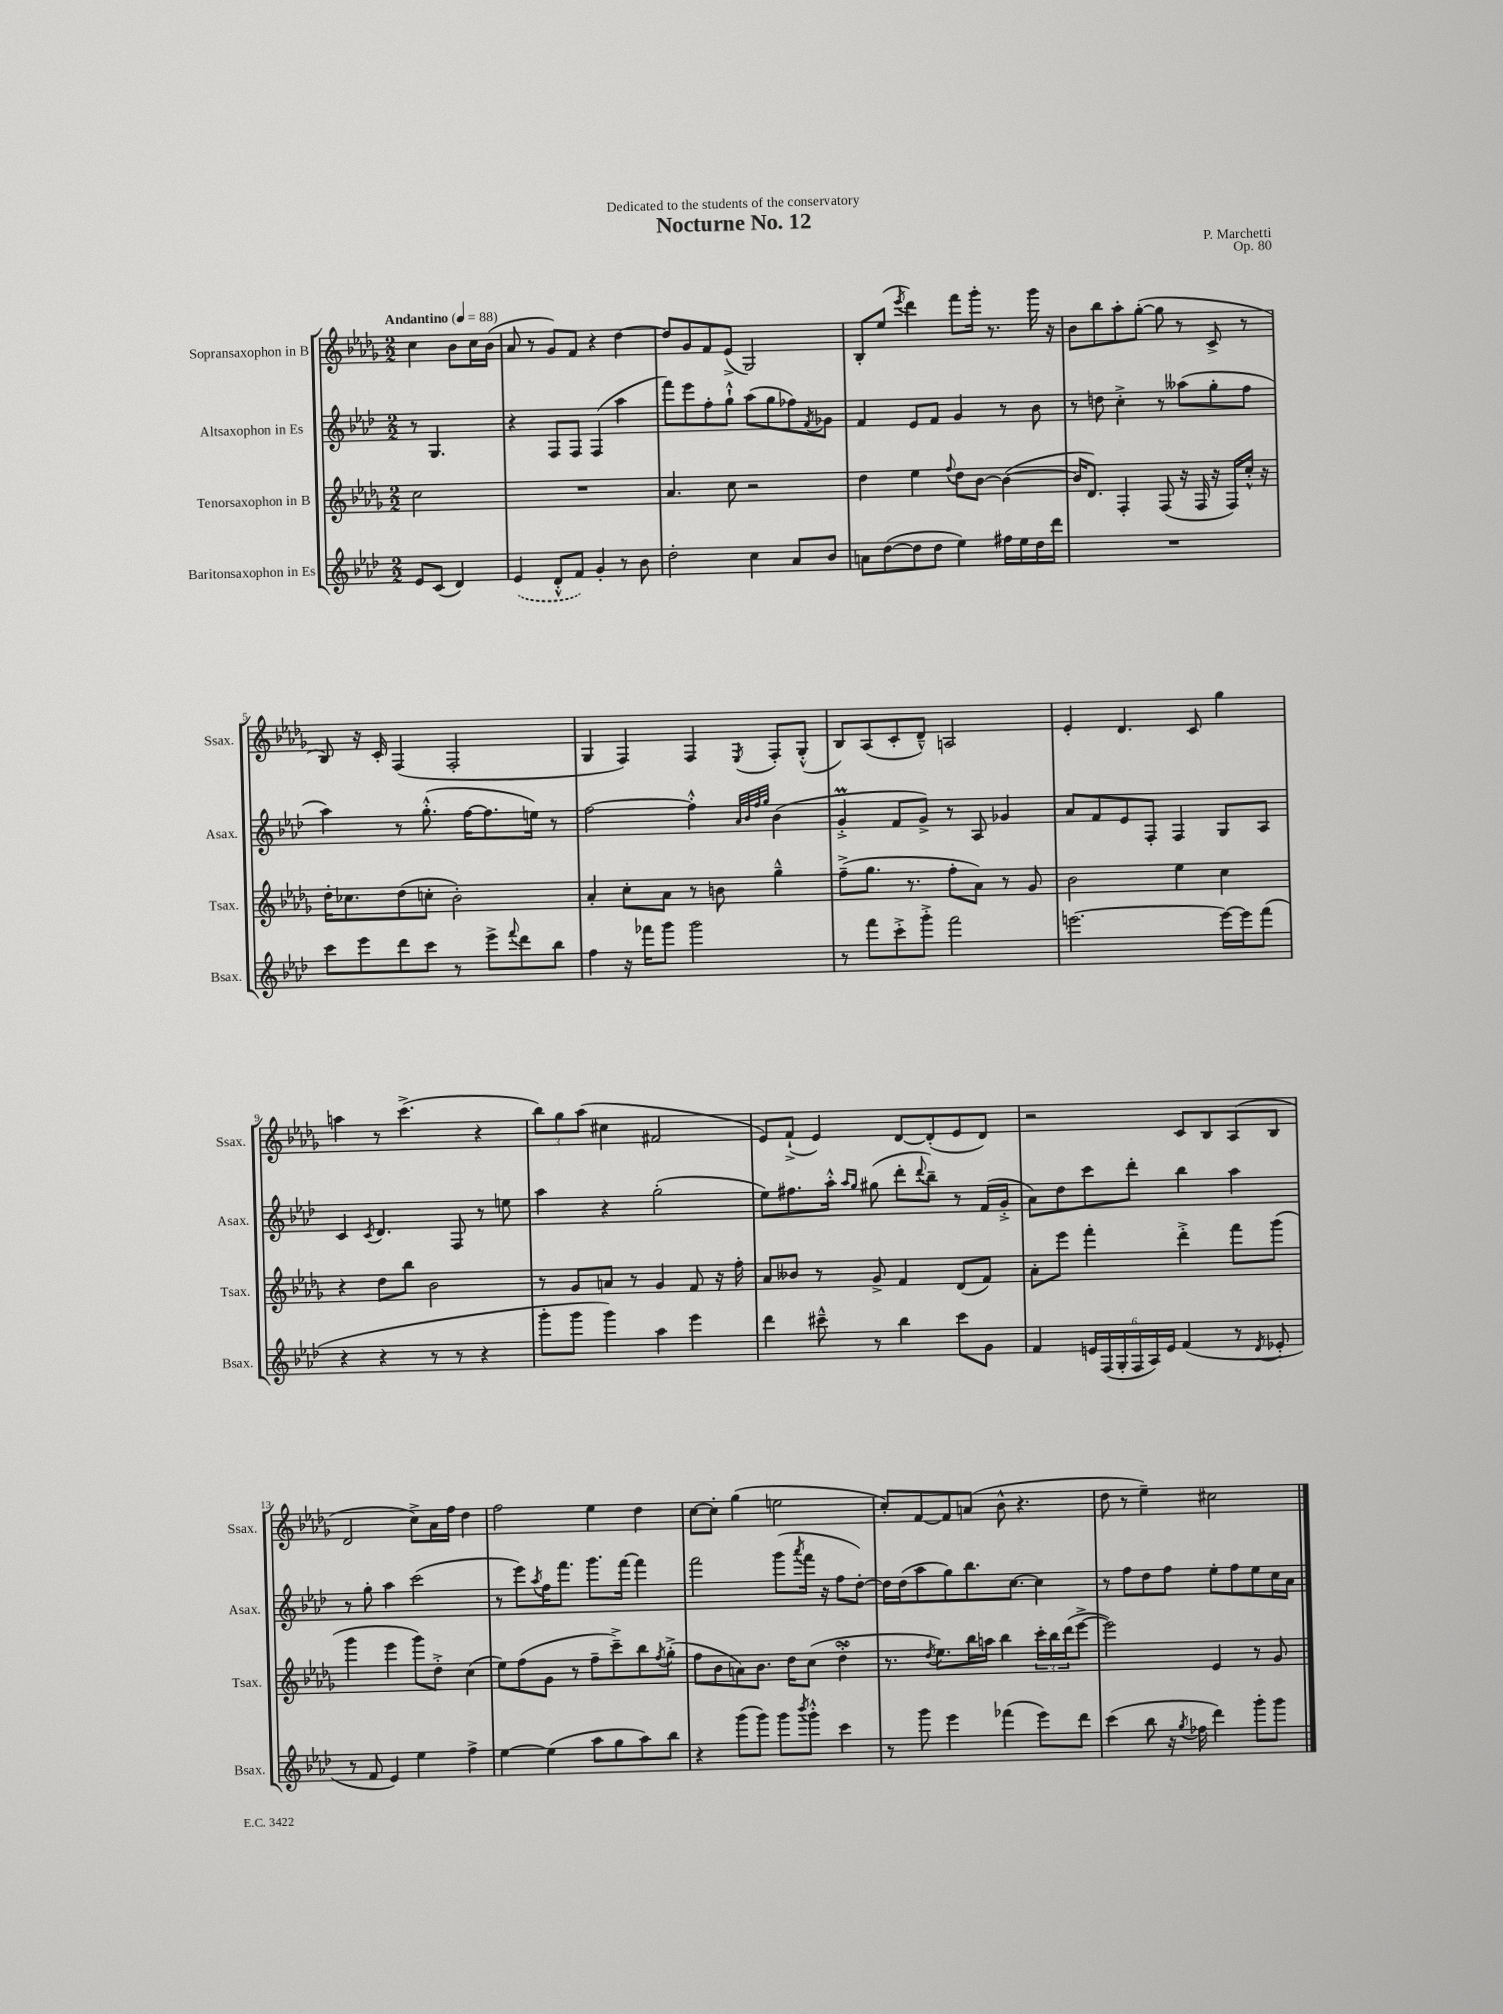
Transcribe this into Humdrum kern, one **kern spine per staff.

**kern	**kern	**kern	**kern
*part4	*part3	*part2	*part1
*staff4	*staff3	*staff2	*staff1
*I"Baritonsaxophon in Es	*I"Tenorsaxophon in B	*I"Altsaxophon in Es	*I"Sopransaxophon in B
*I'Bsax.	*I'Tsax.	*I'Asax.	*I'Ssax.
*clefG2	*clefG2	*clefG2	*clefG2
*k[b-e-a-d-]	*k[b-e-a-d-g-]	*k[b-e-a-d-]	*k[b-e-a-d-g-]
*M2/2	*M2/2	*M2/2	*M2/2
*MM88	*MM88	*MM88	*MM88
=	=	=	=
!	!	!	!LO:TX:a:B:t=Andantino
8e-/L	2cc\	8r	4cc\
(8c/J	.	4.G/	.
4d-/)	.	.	8b-\L
.	.	.	16cc\L
.	.	.	(16b-\JJ
=1	=1	=1	=1
(4e-/	1r	4r	8a-/
.	.	.	8r
8d-'^^/L	.	8F/L	8g-/L)
8f/J)	.	8F/J	8f/J
4g'/	.	(4F/	4r
8r	.	4aa-\	[4dd-\
8b-\	.	.	.
=2	=2	=2	=2
2dd-'\	4.a-/	8fff\L)	8dd-/L]
.	.	8eee-\	8g-/
.	.	8ff'\	8f/
.	8cc\	8gg`^^\J	(8e-^/J
4cc\	2r	(8aa-\L	2G-/)
.	.	8gg\	.
8a-/L	.	8ff-X\)	.
.	.	8qf/	.
8b-/J	.	8g-X\J	.
=3	=3	=3	=3
8an\L	4dd-\	4f/	8B-'/L
([8dd-\	.	.	(8ee-/J
.	.	.	8qeee-/
8dd-\]	4ee-\	8e-/L	4ddd-\)
8dd-\J	.	8f/J	.
.	8qqff/	.	.
4ee-\)	8dd-\L	4g/	8fff\L
.	[8b-\J	.	16ggg-'\Jk
.	.	.	8.r
16ff#X\LL	(4b-\_	8r	.
16ee-\	.	.	.
16dd-\	.	8b-\	16ggg-\
16ddd-\JJ	.	.	16r
=4	=4	=4	=4
1r	16b-/KL]	8r	8b-\L
.	8.d-/J)	.	.
.	.	8ddn\	8bb-\
.	4F'/	4cc'^\	8aa-'\
.	.	.	([8gg-'\J
.	(8F/	8r	8gg-\]
.	16r	(8aa--X\L	8r
.	16F/	.	.
.	16r	8gg'\	8c^/
.	16F/LL)	.	.
.	16cc'^^/JJ	8ff\J	8r
.	16r	.	.
!!LO:LB:g=z
=5	=5	=5	=5
8ccc\L	16dd-'\KL	4aa-\)	8B-/)
.	8.cc-X\	.	.
8eee-\	.	.	16r
.	.	.	16c'/
8ddd-\	(8dd-\	8r	(4F/
8ccc\J	8ccn'\J	(8.gg'^^\	.
8r	2b-'\)	.	2F'/
.	.	[16ff\KL	.
8eee-^\L	.	8.ff\]	.
8qqfff/	.	.	.
8ddd-\	.	.	.
.	.	16een\Jk)	.
8bb-\J	.	8r	.
=6	=6	=6	=6
4ff\	4a-'/	[2ff\	4G-/
16r	8cc'\L	.	4F/)
16fff-X\KL	.	.	.
8ggg\J	8a-\J	.	.
2ggg\	8r	4ff'^^\]	4F/
.	8bn\	.	.
.	.	32qqa-/LLL	.
.	.	32qqb-/	.
.	.	32qqff/	.
.	.	32qqgg/JJJ	8qE-/
.	4gg-~^^\	(4b-\	8F'/L
.	.	.	(8G-'^^/J
=7	=7	=7	=7
8r	(8ff~^\L	4gm'^/	8B-/L)
8fff\L	8.gg-\J	.	(8A-/
8ccc'^\	.	8f/L	8c'/
.	8.r	.	.
8ggg'^\J	.	8g^/J)	8d-~^^/J)
2fff\	8ff'\L	8r	2An/
.	8a-\J)	8A-/	.
.	8r	4g-X/	.
.	8g-/	.	.
=8	=8	=8	=8
[2.eeen\	2b-\	8a-/L	4e-'/
.	.	8f/	.
.	.	8e-/	4.d-/
.	.	8F'/J	.
.	4ee-\	4F/	.
.	.	.	8c/
16eee\LL_	4cc\	8G/L	4gg-\
16eee\J]	.	.	.
(8fff\J	.	8A-/J	.
!!LO:LB:g=z
=9	=9	=9	=9
4r	4r	4c/	4aan\
.	.	8qc/	.
4r	8dd-\L	4.d-/	8r
.	8bb-\J	.	(4.ccc^\
8r	2b-\	.	.
8r	.	8F/	.
4r	.	8r	4r
.	.	8een\	.
=10	=10	=10	=10
8ggg'\L	8r	4aa-\	12bb-\L)
.	.	.	12gg-\
8ggg\J	8g-/L	.	.
.	.	.	(12aa-\J
4ggg\)	8an/J	4r	4cc#X\
.	8r	.	.
4aa-\	4g-/	(2gg'\	2f#X/
4eee-\	8f/	.	.
.	16r	.	.
.	16ff'\	.	.
=11	=11	=11	=11
4ddd-\	8a-/L	8ee-\L)	8e-/L)
.	8b--X/J	8.ff#X\	(8f`^/J
8ccc#X~^^\	8r	.	4e-/)
.	.	16aa-'^^\Jk	.
.	.	16qqaa-/LL	.
.	.	16qqgg/JJ	.
8r	8g-^/	(8gg#X\	.
4bb-\	4f/	8ddd-'\L	[8d-/L
.	.	8qqddd-/	.
.	.	8bb-~\J)	(8d-'/]
8ccc#\L	(8d-/L	8r	8e-/
8g\J	8f/J)	(16f/LL	8d-/J)
.	.	16g'^/JJ	.
=12	=12	=12	=12
4f/	8a-'\L	8a-\L)	2r
.	8eee-\J	8dd-\	.
24en/LL	4fff'\	8ccc\	.
(24F/	.	.	.
24G'/	.	.	.
24F/	.	8ddd-'\J	.
24A-/)	.	.	.
24e/JJ	.	.	.
(4f/	4ddd-'^\	4bb-\	8c/L
.	.	.	8B-/
8r	8fff\L	4aa-\	(8A-/
8qd-/	.	.	.
8e-X'/	(8ggg-\J	.	8B-/J
!!LO:LB:g=z
=13	=13	=13	=13
8r	4ggg-\	8r	2d-/
8f/	.	8gg'\	.
4e-/)	4eee-\	4aa-\	.
4ee-\	8ggg-\L)	(2ccc\	8cc^\L)
.	8dd-'^\J	.	16a-\L
.	.	.	16ff\JJ
4ff^\	(4cc\	.	4dd-\
=14	=14	=14	=14
[4ee-\	8ee-\L)	8r	2ff\
.	(8ff\	8eee-\L)	.
.	.	8qaa-/	.
(4ee-\]	8g-\J	16ff\K	.
.	.	8.fff\J	.
.	8r	.	.
8aa-\L	8ff~\L	8.ggg\L	4ee-\
8gg\	8ccc~^\)	.	.
.	.	[16fff\Jk	.
8aa-\)	8bb-\	4fff\]	4dd-\
.	8qff/	.	.
8bb-\J	(8gg-'^\J	.	.
=15	=15	=15	=15
4r	8ff\L	2fff\	[8cc\L
.	8b-\	.	8cc'\J]
(8ggg\L	8an\)	.	(4gg-\
8ggg\J)	8.b-\J	.	.
8ggg\L	.	(8ggg\L	2een\
.	16dd-\KL	.	.
8qbbb-/	.	8qaaa-/	.
8ggg'^^\J	(8cc\J	16fff\Jk	.
.	.	16r	.
4ccc\	4dd-sSSs'^\	8ff\L	.
.	.	[8dd-'\J)	.
=16	=16	=16	=16
8r	8.r	16dd-\LL]	8cc'/L)
.	.	(16dd-\J	.
8ggg\	.	8aa-\	[8f/
.	8qdd-/	.	.
.	8.ee-\L)	.	.
4eee-\	.	8gg\)	8f/]
.	16bb-\L	8.bb-\	(8an/J
.	16aan\JJ	.	.
(4fff-X\	4bb-\	.	8b-^^\
.	.	[8.cc\J	.
.	.	.	4.r
8eee-\L)	24ccc'\LL	4cc\]	.
.	24bb-\	.	.
.	(24ddd-\J	.	.
8ddd-\J	[8eee-^\J	.	.
=17	=17	=17	=17
(4ccc\	2eee-\])	8r	8dd-\
.	.	8ff\L	8r
8bb-\	.	8dd-\	4ee-~\)
16r	.	8ff\J	.
8qgg/	.	.	.
16ff-X\	.	.	.
4ddd-\)	4e-/	8ee-'\L	2cc#X\
.	.	8ff\	.
8ggg'\L	8r	8ee-\	.
8ggg\J	8g-/	16cc\L	.
.	.	16a-\JJ	.
==	==	==	==
*-	*-	*-	*-
